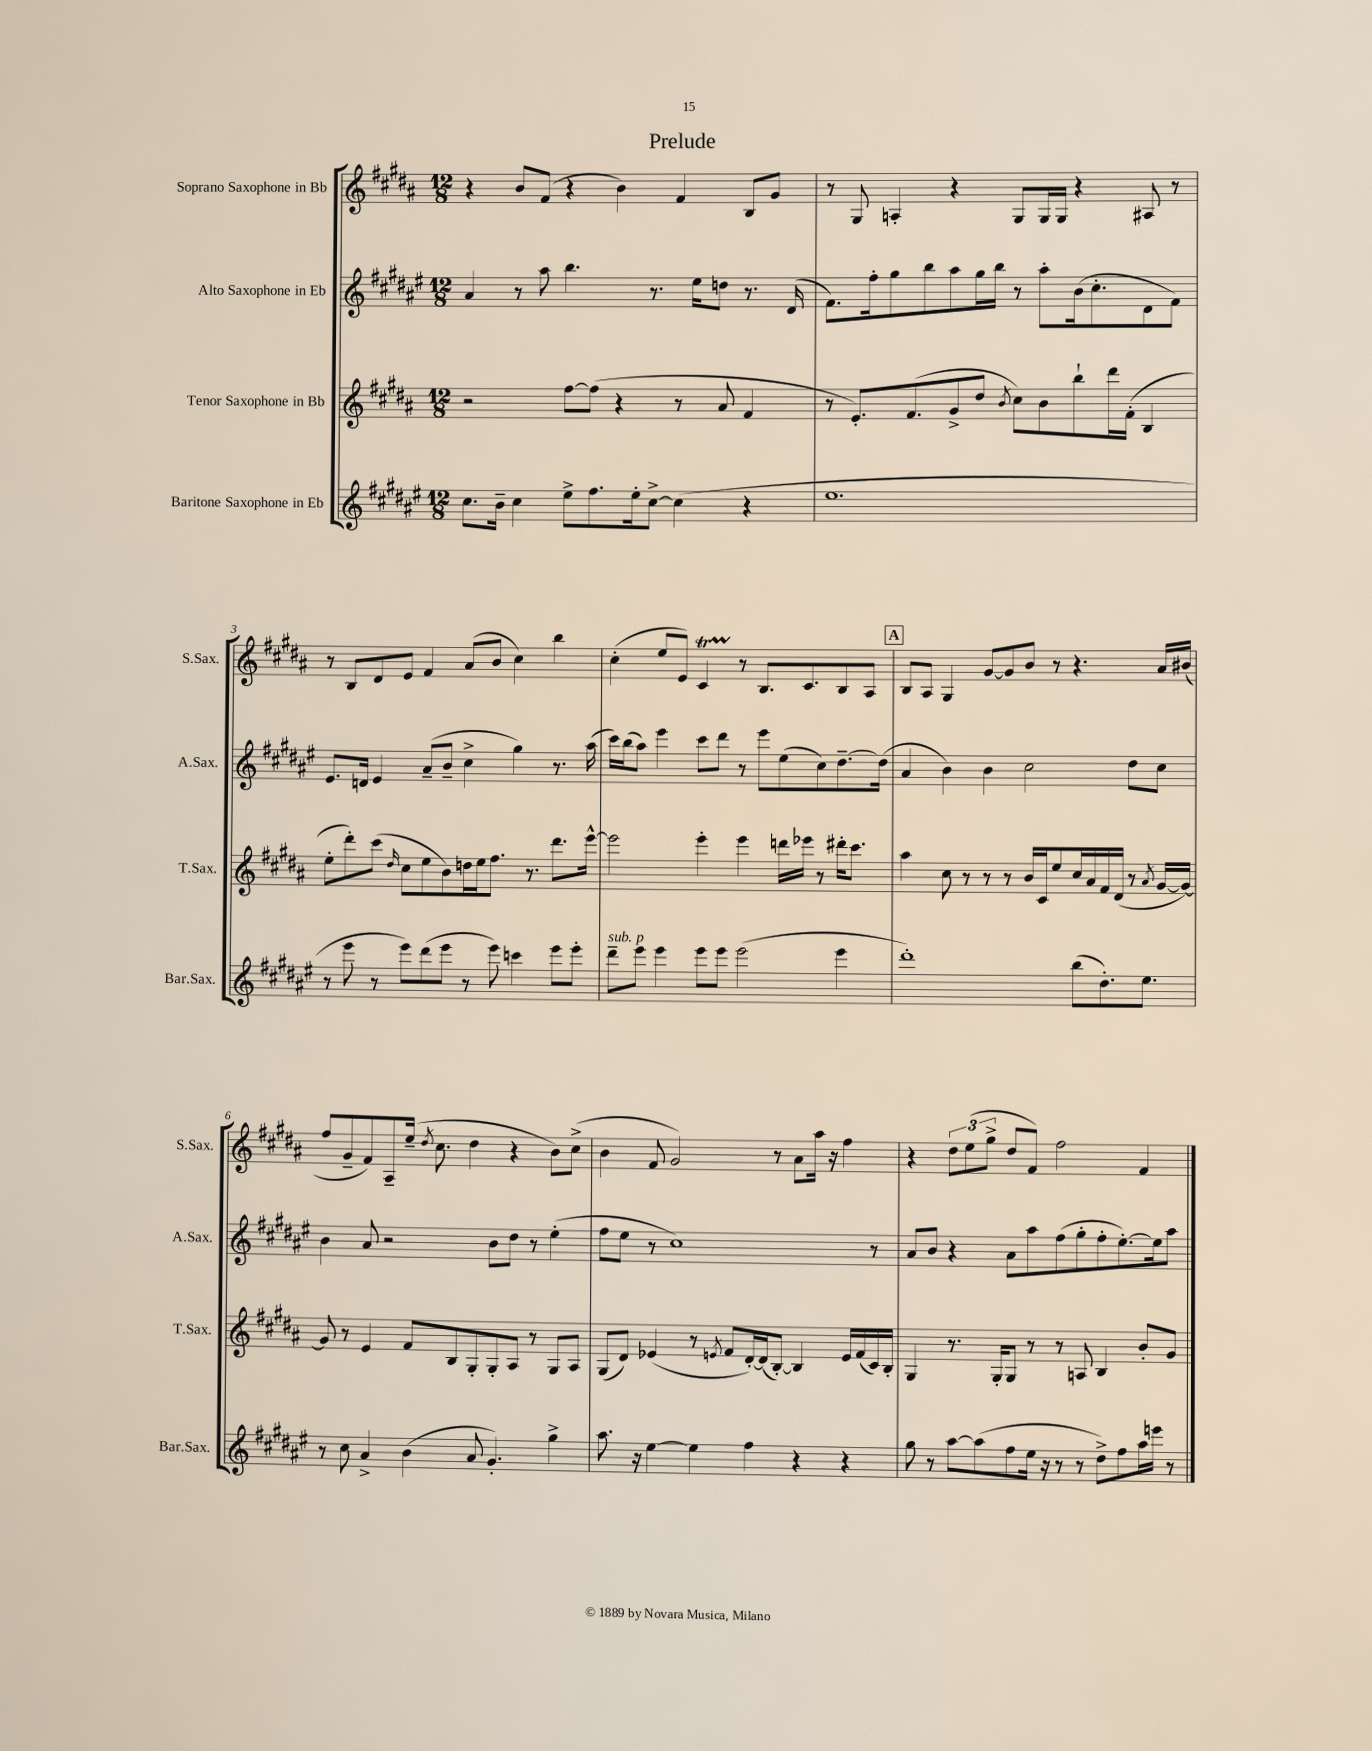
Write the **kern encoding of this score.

**kern	**kern	**kern	**kern
*staff4	*staff3	*staff2	*staff1
*clefG2	*clefG2	*clefG2	*clefG2
*k[f#c#g#d#a#e#]	*k[f#c#g#d#a#]	*k[f#c#g#d#a#e#]	*k[f#c#g#d#a#]
*M12/8	*M12/8	*M12/8	*M12/8
8.cc#\L	2r	4a#/	4r
16b~\Jk	.	.	.
4cc#\	.	8r	8b/L
.	.	8aa#\	(8f#/J
8ee#^\L	[8ff#\L	4.bb\	4r
8.ff#\	(8ff#\]J	.	.
.	4r	.	4b\)
16ee#'\k	.	.	.
[8cc#^\J	.	8.r	.
(4cc#\]	8r	.	4f#/
.	.	16ee#\LK	.
.	8a#/	8dd\J	.
4r	4f#/	8.r	8B/L
.	.	.	8g#/J
.	.	(16d#/	.
=	=	=	=
1.ee#	8r	8.f#\L)	8r
.	8.e'/L)	.	8G#/
.	.	16ff#'\k	.
.	.	8gg#\	4A'/
.	(8.f#/	.	.
.	.	8bb\	.
.	8g#^/	8aa#\	4r
.	8dd#/J	16gg#\L	.
.	.	16bb\JJ	.
.	8qb/	.	.
.	8cc#\L)	8r	8G#/L
.	8b\	8aa#'\L	16G#/L
.	.	.	16G#/JJ
.	8bb`\	(16b\k	4r
.	.	8.cc#'\	.
.	16ddd#\L	.	.
.	(16f#'\JJ	.	.
.	4B/	8d#\	8A#/
.	.	8f#\J)	8r
=	=	=	=
8r	8ee'\L	8.e#/L	8r
8eee#\	8ddd#'\)	.	8B/L
.	.	16d/Jk	.
8r	(8ccc#\J	4e#/	8d#/
.	16qqdd#/	.	.
8eee#\L)	8cc#\L	.	8e/J
(8ddd#\	8ee\	(8a#~/L	4f#/
8eee#\J	8b\)	8b~/J	.
8r	16dd\L	4cc#^\	(8a#/L
.	16ee\J	.	.
8eee#\)	8.ff#\J	.	8b/J
4ccc\	.	4gg#\)	4cc#\)
.	8.r	.	.
8eee#\L	8.ddd#\L	8.r	4bb\
8eee#'\J	.	.	.
.	[16eee^^\Jk	(16aa#\	.
=	=	=	=
8ddd#~\L	2eee\]	16ccc#\LL)	(4cc#'\
.	.	(16bb\J	.
8eee#\J	.	8aa#\J)	.
4eee#\	.	4eee#\	8ee/L
.	.	.	8e/J)
8eee#\L	4eee'\	8ccc#\L	4c#/
8eee#\J	.	8ddd#\J	.
(2eee#\	4eee\	8r	8r
.	.	8eee#\L	8.B/L
.	16ddd\LL	(8ee#\	.
.	16eee-\JJ	.	8.c#/
.	8r	8cc#\)	.
4eee#\	16ddd#'\LK	[8.dd#~\	8B/
.	8.ccc#\J	.	.
.	.	.	8A#/J
.	.	(16dd#\]Jk	.
=	=	=	=
1ddd#')	4aa#\	4a#/	8B/L
.	.	.	8A#/J
.	8cc#\	4b\)	4G#/
.	8r	.	.
.	8r	4b\	[8g#/L
.	8r	.	8g#/]
.	16b/LL	2cc#\	8b/J
.	16c#/J	.	.
.	8ee/	.	8r
(8bb\L	16cc#/L	.	4.r
.	16a#/	.	.
8.dd#'\)	16f#/	.	.
.	(16d#/JJ	.	.
.	8r	8dd#\L	.
8.ee#\J	.	.	.
.	8qa#/	.	.
.	[16g#/LL	8cc#\J	16a#/LL
.	16g#/_JJ)	.	(16b#/JJ
=	=	=	=
8r	8g#/]	4b\	8ff#/L
8cc#\	8r	.	8g#~/
4a#^/	4e/	8a#/	8f#/)
.	.	2r	8A#~/
(4b\	8f#/L	.	(16ee~/Jk
.	.	.	8qdd#/
.	.	.	8.cc#\
.	8B/	.	.
8a#/	8G#'/	.	4dd#\
4.g#'/)	8G#'/	8b\L	.
.	8A#/J	8dd#\J	4r
.	8r	8r	.
4gg#^\	8G#/L	(4ee#'\	8b\L)
.	8A#/J	.	(8cc#^\J
=	=	=	=
8.aa#\	(8G#/L	8ff#\L	4b\
.	8d#/J)	8ee#\J	.
16r	.	.	.
[4ee#\	(4e-/	8r	8f#/
.	.	1cc#)	2g#/)
4ee#\]	8r	.	.
.	8qe/	.	.
.	8f#/L	.	.
4ff#\	[16d#'/L)	.	.
.	(16d#/]J	.	.
.	[8B'/J)	.	8r
4r	4B/]	.	8a#\L
.	.	.	16aa#\Jk
.	.	.	16r
4r	16e/LL	.	4ff#\
.	(16f#/	.	.
.	16c#/)	8r	.
.	16B'/JJ	.	.
=	=	=	=
8gg#\	4G#/	8a#/L	4r
8r	.	8b/J	.
[8aa#\L	8.r	4r	12dd#\L
.	.	.	(12ee\
(8aa#\]	.	.	.
.	.	.	12gg#^\J
.	16G#'/LK	.	.
8ff#\	8G#/J	8a#\L	8dd#/L
16ee#\Jk	8r	8aa#\	8f#/J)
16r	.	.	.
8r	8r	(8ff#\	2ff#\
8r	8A/	8gg#'\	.
8dd#^\L)	4B/	8ff#'\	.
8ff#\	.	[8.ee#'\)	.
16aa#\L	8b'/L	.	4f#/
16eee\JJ	.	16ee#\]k	.
8r	8g#/J	8aa#\J	.
==	==	==	==
*-	*-	*-	*-
